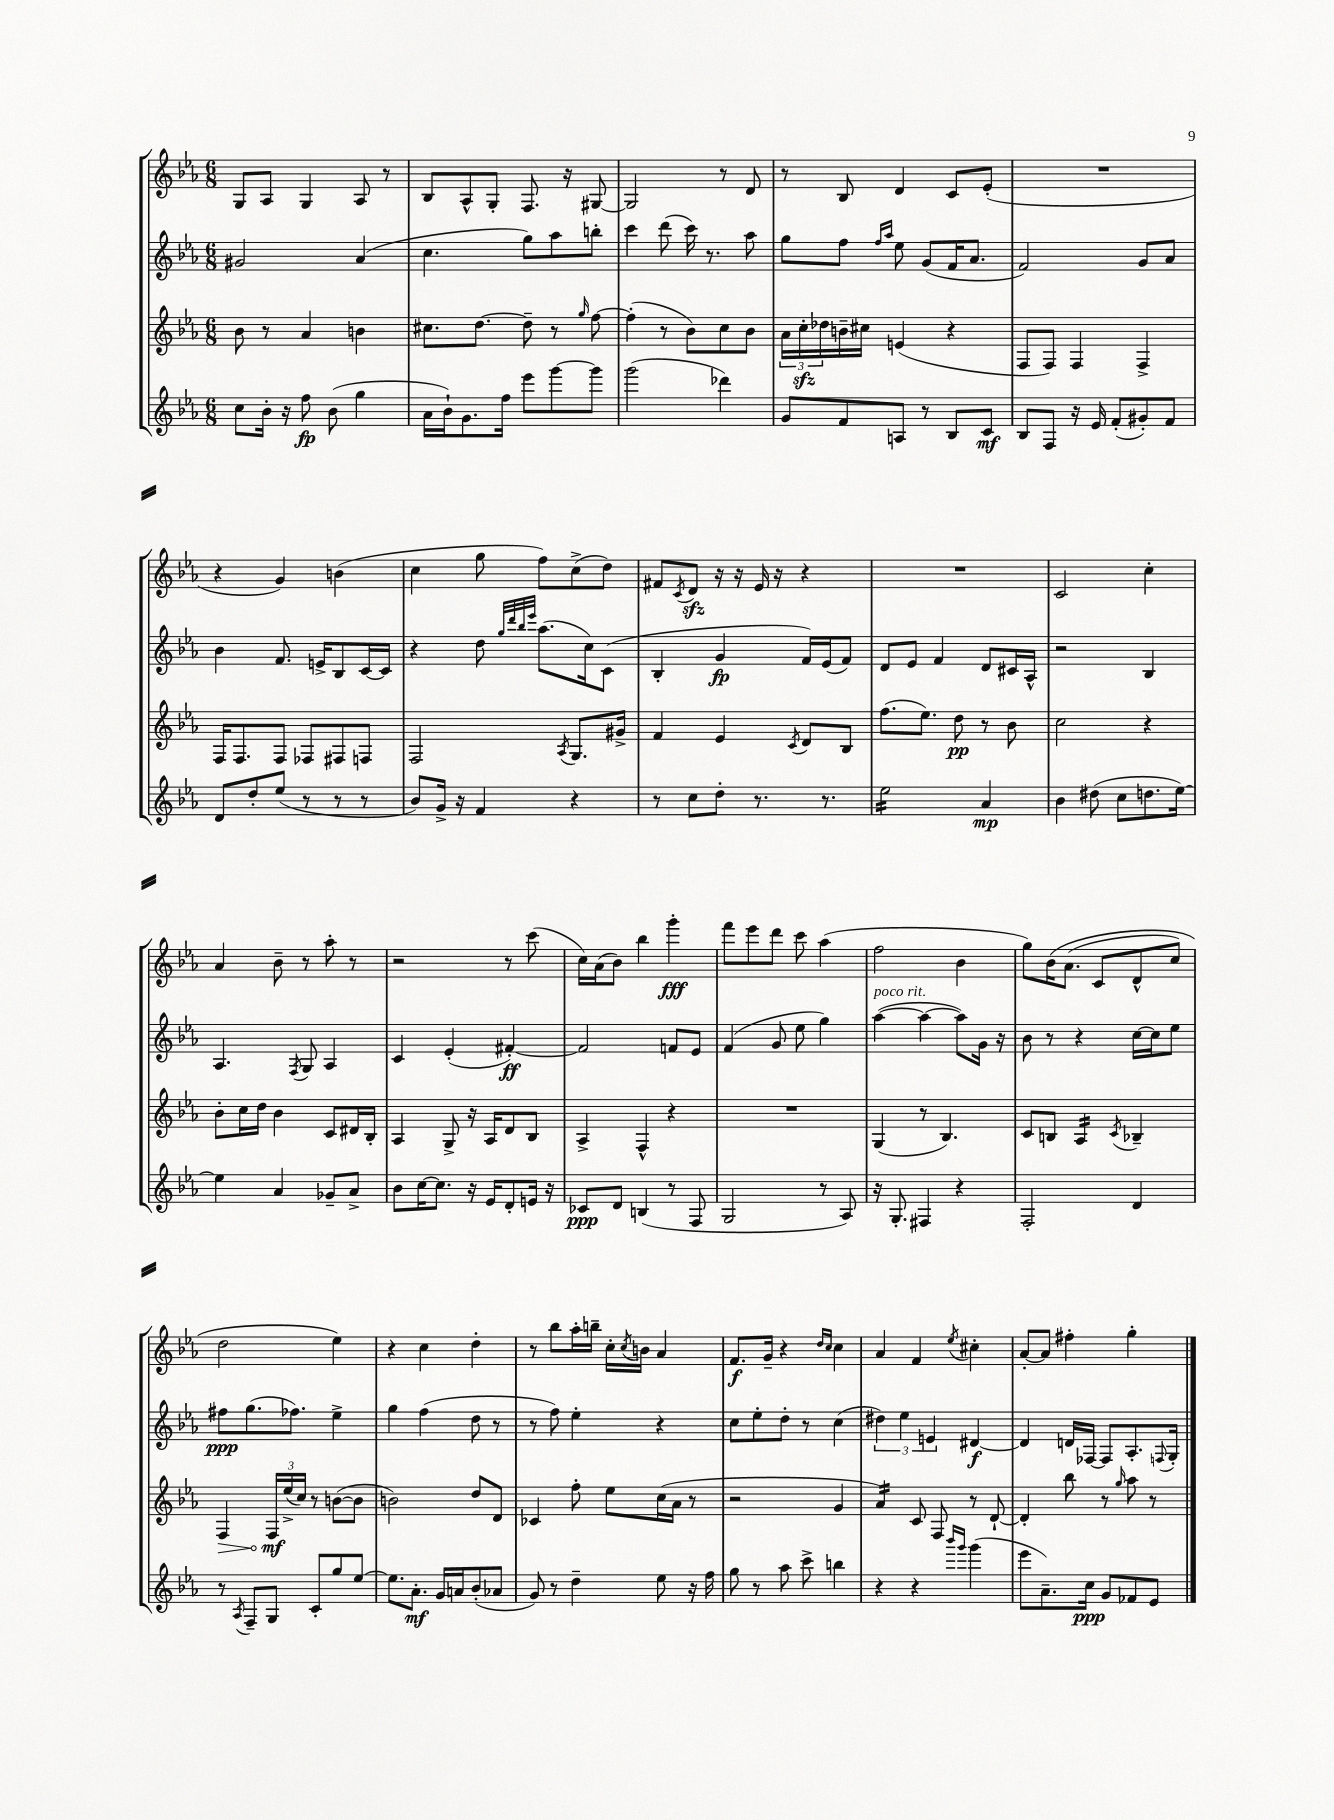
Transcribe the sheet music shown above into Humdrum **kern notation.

**kern	**kern	**kern	**kern
*staff4	*staff3	*staff2	*staff1
*clefG2	*clefG2	*clefG2	*clefG2
*k[b-e-a-]	*k[b-e-a-]	*k[b-e-a-]	*k[b-e-a-]
*M6/8	*M6/8	*M6/8	*M6/8
8cc\L	8b-\	2g#/	8G/L
16b-'\Jk	8r	.	8A-/J
16r	.	.	.
8ff\	4a-/	.	4G/
(8b-\	.	.	.
4gg\	4b\	(4a-/	8A-/
.	.	.	8r
=	=	=	=
16a-\LL	8.cc#\L	4.cc\	8B-/L
16b-`\J)	.	.	.
8.g\	.	.	8A-^^/
.	[8.dd\J	.	.
.	.	.	8G'/J
16ff\Jk	.	.	.
8eee-\L	8dd~\]	8gg\L)	8.F/
[8ggg\	8r	8aa-\	.
.	.	.	16r
.	16qqgg/	.	.
8ggg\]J	[8ff\	8bb'\J	[8G#/
=	=	=	=
(2ggg\	(4ff'\]	4ccc\	2G#/]
.	8r	(8ddd\	.
.	8b-\L)	16ccc\)	.
.	.	8.r	.
4ddd-\)	8cc\	.	8r
.	8b-\J	8aa-\	8d/
=	=	=	=
8g/L	24a-\LL	8gg\L	8r
.	24cc'\	.	.
.	24dd-\	.	.
8f/	16b~\	8ff\J	8B-/
.	16cc#\JJ	.	.
.	.	16qqff/LL	.
.	.	16qqaa-/JJ	.
8A/J	(4e/	8ee-\	4d/
8r	.	(8g/L	.
8B-/L	4r	16f/K	8c/L
.	.	8.a-/J	.
8c/J	.	.	(8e-'/J
=	=	=	=
8B-/L	8F/L	2f/)	2.r
8F/J	8F/J)	.	.
16r	4F/	.	.
16e-/	.	.	.
(8f'/L	.	.	.
8g#'/)	4F^/	8g/L	.
8f/J	.	8a-/J	.
=	=	=	=
8d/L	16F/LK	4b-\	4r
.	8.F/	.	.
8dd'/	.	.	.
(8ee-/J	8F/J	8.f/	4g/)
8r	8F-/L	.	.
.	.	16e^/LK	.
8r	8F#/	8B-/	(4b\
8r	8F/J	[16c/L	.
.	.	16c/]JJ	.
=	=	=	=
8b-/L)	2F/	4r	4cc\
16g^/Jk	.	.	.
16r	.	.	.
4f/	.	8dd\	8gg\
.	.	32qqgg/LLL	.
.	.	32qqddd/	.
.	.	32qqbb-/	.
.	.	32qqeee-/JJJ	.
.	.	(8.aa-\L	8ff\L)
.	8qA-/	.	.
4r	8.G/L	.	(8cc^\
.	.	16cc\k)	.
.	.	(8c\J	8dd\J)
.	16g#^/Jk	.	.
=	=	=	=
8r	4f/	4B-'/	8f#/L
.	.	.	8qc/
8cc\L	.	.	8d/J
8dd'\J	4e-/	4g/	16r
.	.	.	16r
8.r	.	.	16e-/
.	.	.	16r
.	8qc/	.	.
.	8d/L	16f/LL)	4r
8.r	.	(16e-/J	.
.	8B-/J	8f/J)	.
=	=	=	=
2ee-\	(8.ff\L	8d/L	2.r
.	.	8e-/J	.
.	8.ee-\J)	.	.
.	.	4f/	.
.	8dd\	.	.
4a-/	8r	8d/L	.
.	8b-\	16c#/L	.
.	.	16A-^^/JJ	.
=	=	=	=
4b-\	2cc\	2r	2c/
(8dd#\	.	.	.
8cc\L	.	.	.
8.dd\	4r	4B-/	4cc'\
[16ee-\Jk)	.	.	.
=	=	=	=
4ee-\]	8b-'\L	4.A-/	4a-/
.	16cc\L	.	.
.	16dd\JJ	.	.
4a-/	4b-\	.	8b-~\
.	.	8qF/	.
.	.	8G/	8r
8g-~/L	8c/L	4A-/	8aa-'\
8a-^/J	16d#/L	.	8r
.	16B-'/JJ	.	.
=	=	=	=
8b-\L	4A-/	4c/	2r
[16cc\K	.	.	.
8.cc\]J	.	.	.
.	8G^/	(4e-'/	.
16r	16r	.	.
16e-/LK	16A-/LK	.	.
8d'/	8d/	[4f#'/)	8r
16e/Jk	8B-/J	.	(8ccc\
16r	.	.	.
=	=	=	=
8c-/L	4A-^/	2f#/]	16cc\LL)
.	.	.	(16a-\J
8d/J	.	.	8b-\J)
(4B/	4F^^/	.	4bb-\
8r	4r	8f/L	4ggg'\
8F/	.	8e-/J	.
=	=	=	=
2G/	2.r	(4f/	8fff\L
.	.	.	8eee-\
.	.	8g/	8ddd\J
.	.	8ee-\	8ccc\
8r	.	4gg\)	(4aa-\
8A-/)	.	.	.
=	=	=	=
16r	(4G/	([4aa-\	2ff\
8.G'/	.	.	.
4F#/	8r	4aa-\_	.
.	4.B-/)	.	.
4r	.	8aa-\]L)	4b-\
.	.	16g\Jk	.
.	.	16r	.
=	=	=	=
2F'/	8c/L	8b-\	8gg\L)
.	8B/J	8r	&(16b-\K
.	.	.	(8.a-\J
.	4A-/	4r	.
.	.	.	8c/L
.	8qc/	.	.
4d/	4B-~/	[16cc\LL	8d^^/
.	.	16cc\]J	.
.	.	8ee-\J	8cc/J)
=	=	=	=
8r	4F/	8ff#\L	2dd\
8qA-/	.	.	.
8F~/L	.	(8.gg\	.
8G/J	24F/LL	.	.
.	(24ee-^/	.	.
.	.	8.ff-\J)	.
.	24cc/JJ)	.	.
8c'/L	8r	.	.
8gg/	([8b\L	4ee-^\	4ee-\&)
[8ee-/J	8b\]J	.	.
=	=	=	=
8.ee-\]L	2b\)	4gg\	4r
8.a-'\J	.	.	.
.	.	(4ff\	4cc\
16g/LL	.	.	.
16a/J	.	.	.
(8b-'/	8dd/L	8dd\	4dd'\
8a-/J	8d/J	8r	.
=	=	=	=
8g/)	4c-/	8r	8r
8r	.	8ff\)	8bb-\L
4dd~\	8ff'\	4ee-'\	16aa-'\L
.	.	.	16bb~\JJ
.	8ee-\L	.	16cc'\LL
.	.	.	8qcc/
.	.	.	16b\JJ
8ee-\	(16cc\L	4r	4a-/
.	16a-\JJ	.	.
16r	8r	.	.
16ff\	.	.	.
=	=	=	=
8gg\	2r	8cc\L	8.f/L
8r	.	8ee-'\	.
.	.	.	16g~/Jk
8aa-\	.	8dd'\J	4r
8ccc^\	.	8r	.
.	.	.	16qqdd/LL
.	.	.	16qqcc/JJ
4bb\	4g/	(4cc\	4cc\
=	=	=	=
4r	4a-/)	6dd#\)	4a-/
.	.	6ee-\	.
4r	8c/	.	4f/
.	.	6e/	.
.	8F/	.	.
16qqbbb-/LL	.	.	.
16qqggg/JJ	.	.	8qee-/
(4ggg\	8r	[4d#/	4cc#'\
.	[8d`/	.	.
=	=	=	=
8eee-\L	4d'/]	4d#/]	[8a-'/L
8.a-~\)	.	.	8a-/]J
.	8bb-\	16d/LL	4ff#'\
16cc\Jk	.	[16F-/JJ	.
8g/L	8r	8F-/]L	.
.	16qqgg/	.	.
8f-/	8aa-\	8.A-'/	4gg'\
8e-/J	8r	.	.
.	.	8qqF/	.
.	.	16G'/Jk	.
==	==	==	==
*-	*-	*-	*-
